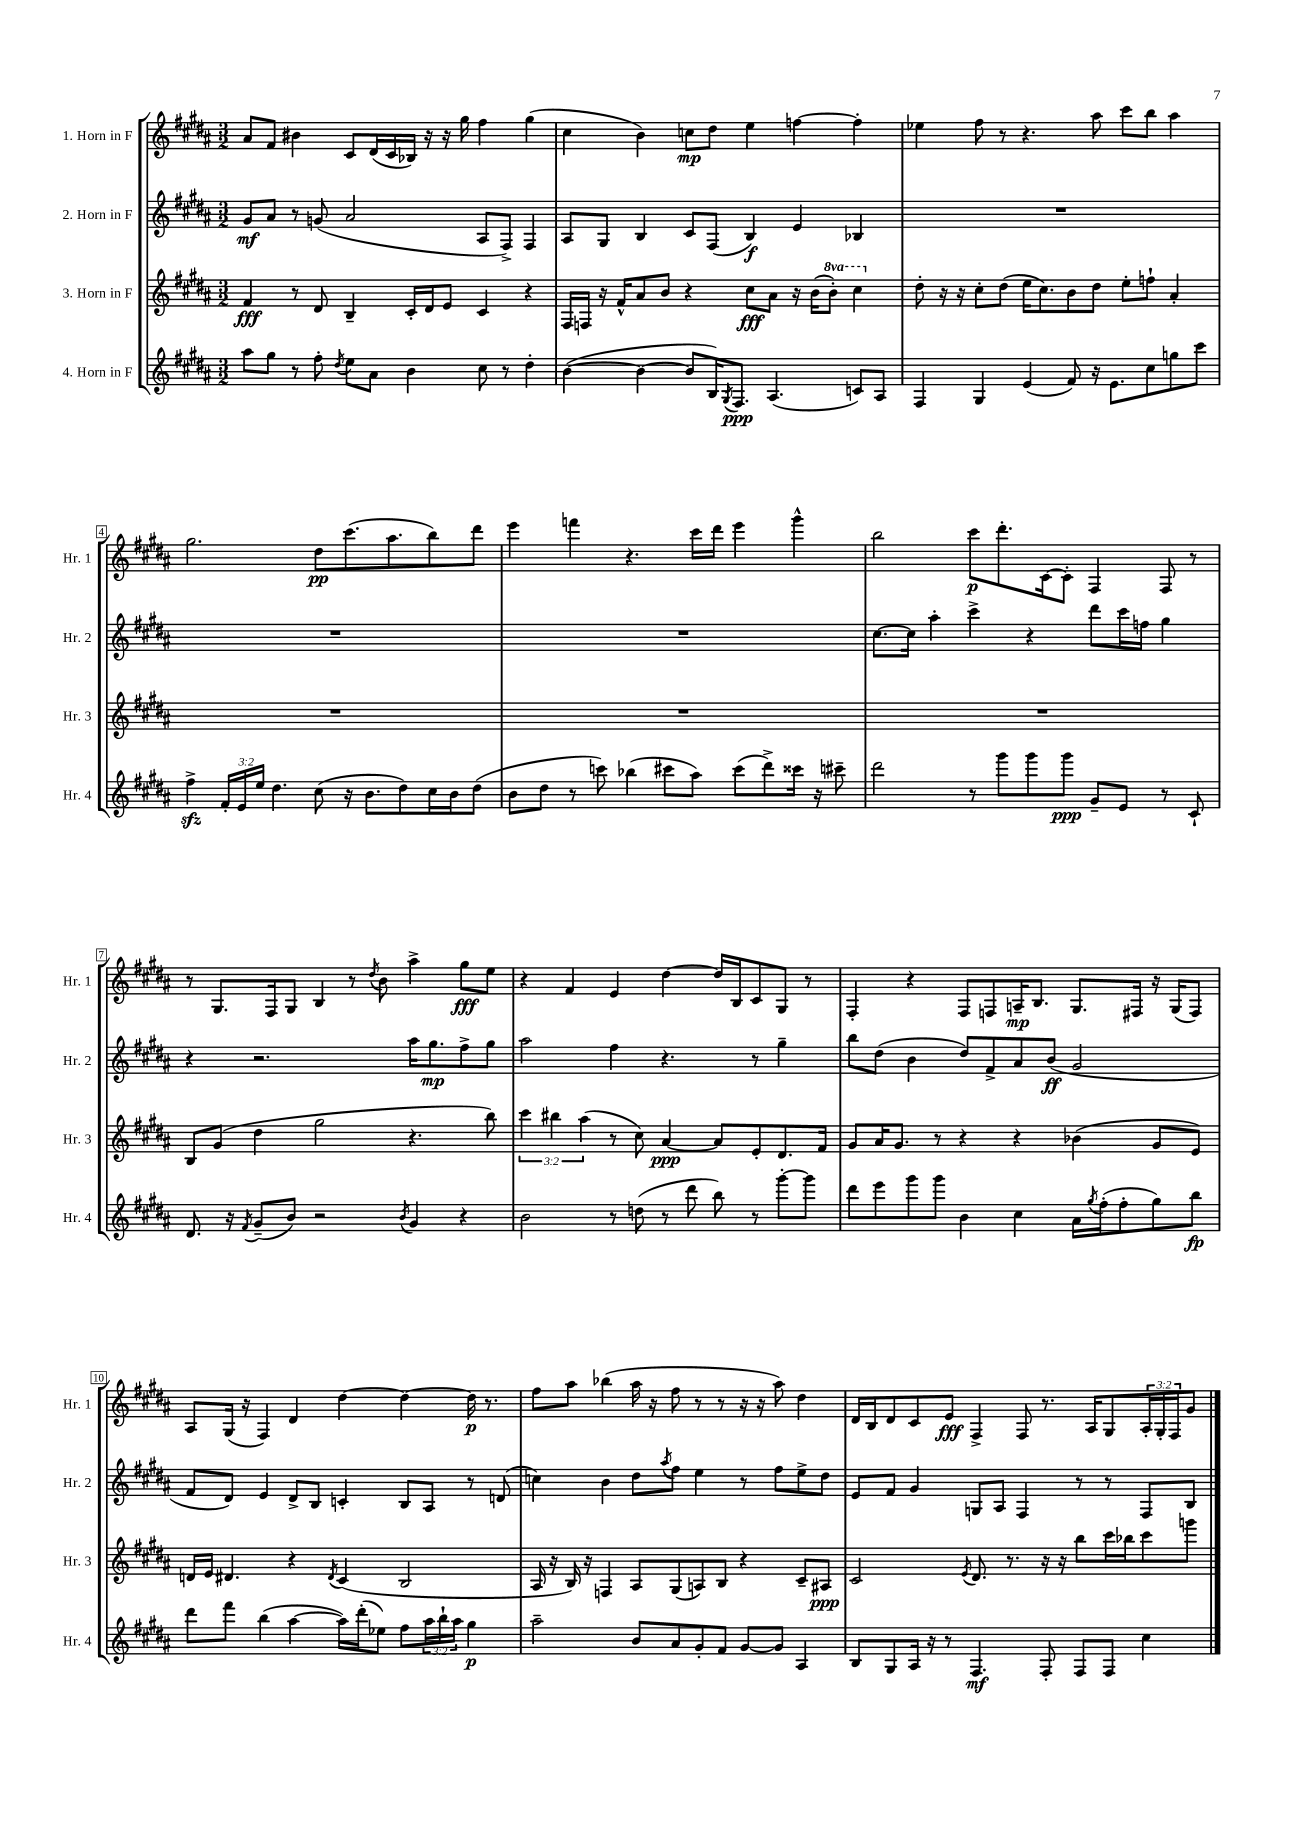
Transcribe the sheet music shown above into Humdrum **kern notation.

**kern	**kern	**kern	**kern
*staff4	*staff3	*staff2	*staff1
*clefG2	*clefG2	*clefG2	*clefG2
*k[f#c#g#d#a#]	*k[f#c#g#d#a#]	*k[f#c#g#d#a#]	*k[f#c#g#d#a#]
*M3/2	*M3/2	*M3/2	*M3/2
8aa#	4f#	8g#	8a#
8gg#	.	8a#	8f#
8r	8r	8r	4b#
8ff#'	8d#	(8g	.
8qdd#	.	.	.
8ee	4B~	2a#	8c#
8a#	.	.	(16d#
.	.	.	16c#
4b	16c#'	.	16B-)
.	16d#	.	16r
.	8e	.	16r
.	.	.	16gg#
8cc#	4c#	8A#	4ff#
8r	.	8F#^)	.
4dd#'	4r	4F#	(4gg#
=	=	=	=
([4b	16F#	8A#	4cc#
.	16F	.	.
.	16r	8G#	.
.	16f#^^	.	.
4b_	8a#	4B	4b)
.	8b	.	.
8b]	4r	8c#	8cc
16B)	.	(8F#	8dd#
8qG#	.	.	.
8.F#	.	.	.
.	8cc#	4B)	4ee
(4.A#	8a#	.	.
.	16r	4e	[4ff
.	(16b	.	.
.	8bb')	.	.
8c)	4ccc#	4B-	4ff']
8A#	.	.	.
=	=	=	=
4F#	8dd#'	1.r	4ee-
.	16r	.	.
.	16r	.	.
4G#	8cc#'	.	8ff#
.	(8dd#	.	8r
(4e	16ee	.	4.r
.	8.cc#)	.	.
8f#)	8b	.	.
16r	8dd#	.	8aa#
8.e	.	.	.
.	8ee'	.	8ccc#
8cc#	8ff`	.	8bb
8gg	4a#'	.	4aa#
8ccc#	.	.	.
=	=	=	=
4ff#^	1.r	1.r	2.gg#
24f#'	.	.	.
24e	.	.	.
24ee	.	.	.
4.dd#	.	.	.
(8cc#	.	.	8dd#
16r	.	.	(8.ccc#
8.b	.	.	.
.	.	.	8.aa#
8dd#)	.	.	.
16cc#	.	.	8bb)
16b	.	.	.
(8dd#	.	.	8ddd#
=	=	=	=
8b	1.r	1.r	4eee
8dd#	.	.	.
8r	.	.	4fff
8ccc)	.	.	.
(4bb-	.	.	4.r
8ccc#	.	.	.
8aa#)	.	.	16ccc#
.	.	.	16ddd#
(8ccc#	.	.	4eee
8ddd#^)	.	.	.
16ccc##	.	.	4ggg#^^
16r	.	.	.
8ccc#~	.	.	.
=	=	=	=
2ddd#	1.r	[8.cc#	2bb
.	.	16cc#]	.
.	.	4aa#'	.
8r	.	4ccc#^	8ccc#
8ggg#	.	.	8.ddd#'
8ggg#	.	4r	.
.	.	.	[16c#
8ggg#	.	.	8c#']
8g#~	.	8ddd#	4F#
8e	.	16ccc#	.
.	.	16ff	.
8r	.	4gg#	8F#
8c#`	.	.	8r
=	=	=	=
8.d#	8B	4r	8r
.	(8g#	.	8.G#
16r	.	.	.
8qf#	.	.	.
(8g#~	4dd#	2.r	.
.	.	.	16F#
8b)	.	.	8G#
2r	2gg#	.	4B
.	.	.	8r
.	.	.	8qdd#
.	.	.	8b
8qb	.	.	.
4g#	4.r	16aa#	4aa#^
.	.	8.gg#	.
4r	.	8ff#^	8gg#
.	8bb)	8gg#	8ee
=	=	=	=
2b	6ccc#	2aa#	4r
.	6bb#	.	.
.	.	.	4f#
.	(6aa#	.	.
8r	8r	4ff#	4e
(8dd	8cc#)	.	.
8r	[4a#	4.r	[4dd#
8ddd#	.	.	.
8bb)	8a#]	.	16dd#]
.	.	.	16B
8r	8e'	8r	8c#
[8ggg#'	8.d#	4gg#~	8G#
8ggg#]	.	.	8r
.	16f#	.	.
=	=	=	=
8ddd#	8g#	8bb	4F#'
8eee	16a#	(8dd#	.
.	8.g#	.	.
8ggg#	.	4b	4r
8ggg#	8r	.	.
4b	4r	8dd#)	8F#
.	.	8f#^	8F
4cc#	4r	8a#	16A~
.	.	.	8.B
.	.	(8b	.
16a#	(4b-	2g#	8.G#
8qgg#	.	.	.
(16ff#'	.	.	.
8ff#'	.	.	.
.	.	.	16F#
8gg#)	8g#	.	16r
.	.	.	(16G#
8bb	8e)	.	8F#)
=	=	=	=
8ddd#	16d	8f#	8A#
.	16e	.	.
8fff#	4.d#	8d#)	(16G#
.	.	.	16r
(4bb	.	4e	4F#)
[4aa#	4r	8d#^	4d#
.	.	8B	.
.	8qd#	.	.
16aa#])	(4c#	4c'	[4dd#
(16ddd#'	.	.	.
8ee-)	.	.	.
8ff#	2B	8B	4dd#_
24aa#	.	8A#	.
24bb`	.	.	.
24aa#	.	.	.
4gg#	.	8r	16dd#]
.	.	.	8.r
.	.	(8d	.
=	=	=	=
2aa#~	16A#	4cc)	8ff#
.	16r	.	.
.	16B)	.	8aa#
.	16r	.	.
.	4F	4b	(4bb-
8b	8A#	8dd#	16aa#
.	.	.	16r
.	.	8qaa#	.
8a#	(8G#	8ff#	8ff#
8g#'	8A)	4ee	8r
8f#	8B	.	8r
[8g#	4r	8r	16r
.	.	.	16r
8g#]	.	8ff#	8aa#)
4A#	8c#~	8ee^	4dd#
.	8A#	8dd#	.
=	=	=	=
8B	2c#	8e	16d#
.	.	.	16B
8G#	.	8f#	8d#
16A#	.	4g#	8c#
16r	.	.	.
8r	.	.	8e
.	8qe	.	.
4.F#	8.d#	8G	4F#^
.	.	8A#	.
.	8.r	.	.
.	.	4F#	8F#
8F#'	16r	.	8.r
.	16r	.	.
8F#	8bb	8r	.
.	.	.	16A#
8F#	16ccc#	8r	8G#
.	16bb-	.	.
4cc#	8ccc#	8F#	24A#'
.	.	.	24G#'
.	.	.	24F#
.	8ggg	8B	8g#
==	==	==	==
*-	*-	*-	*-
